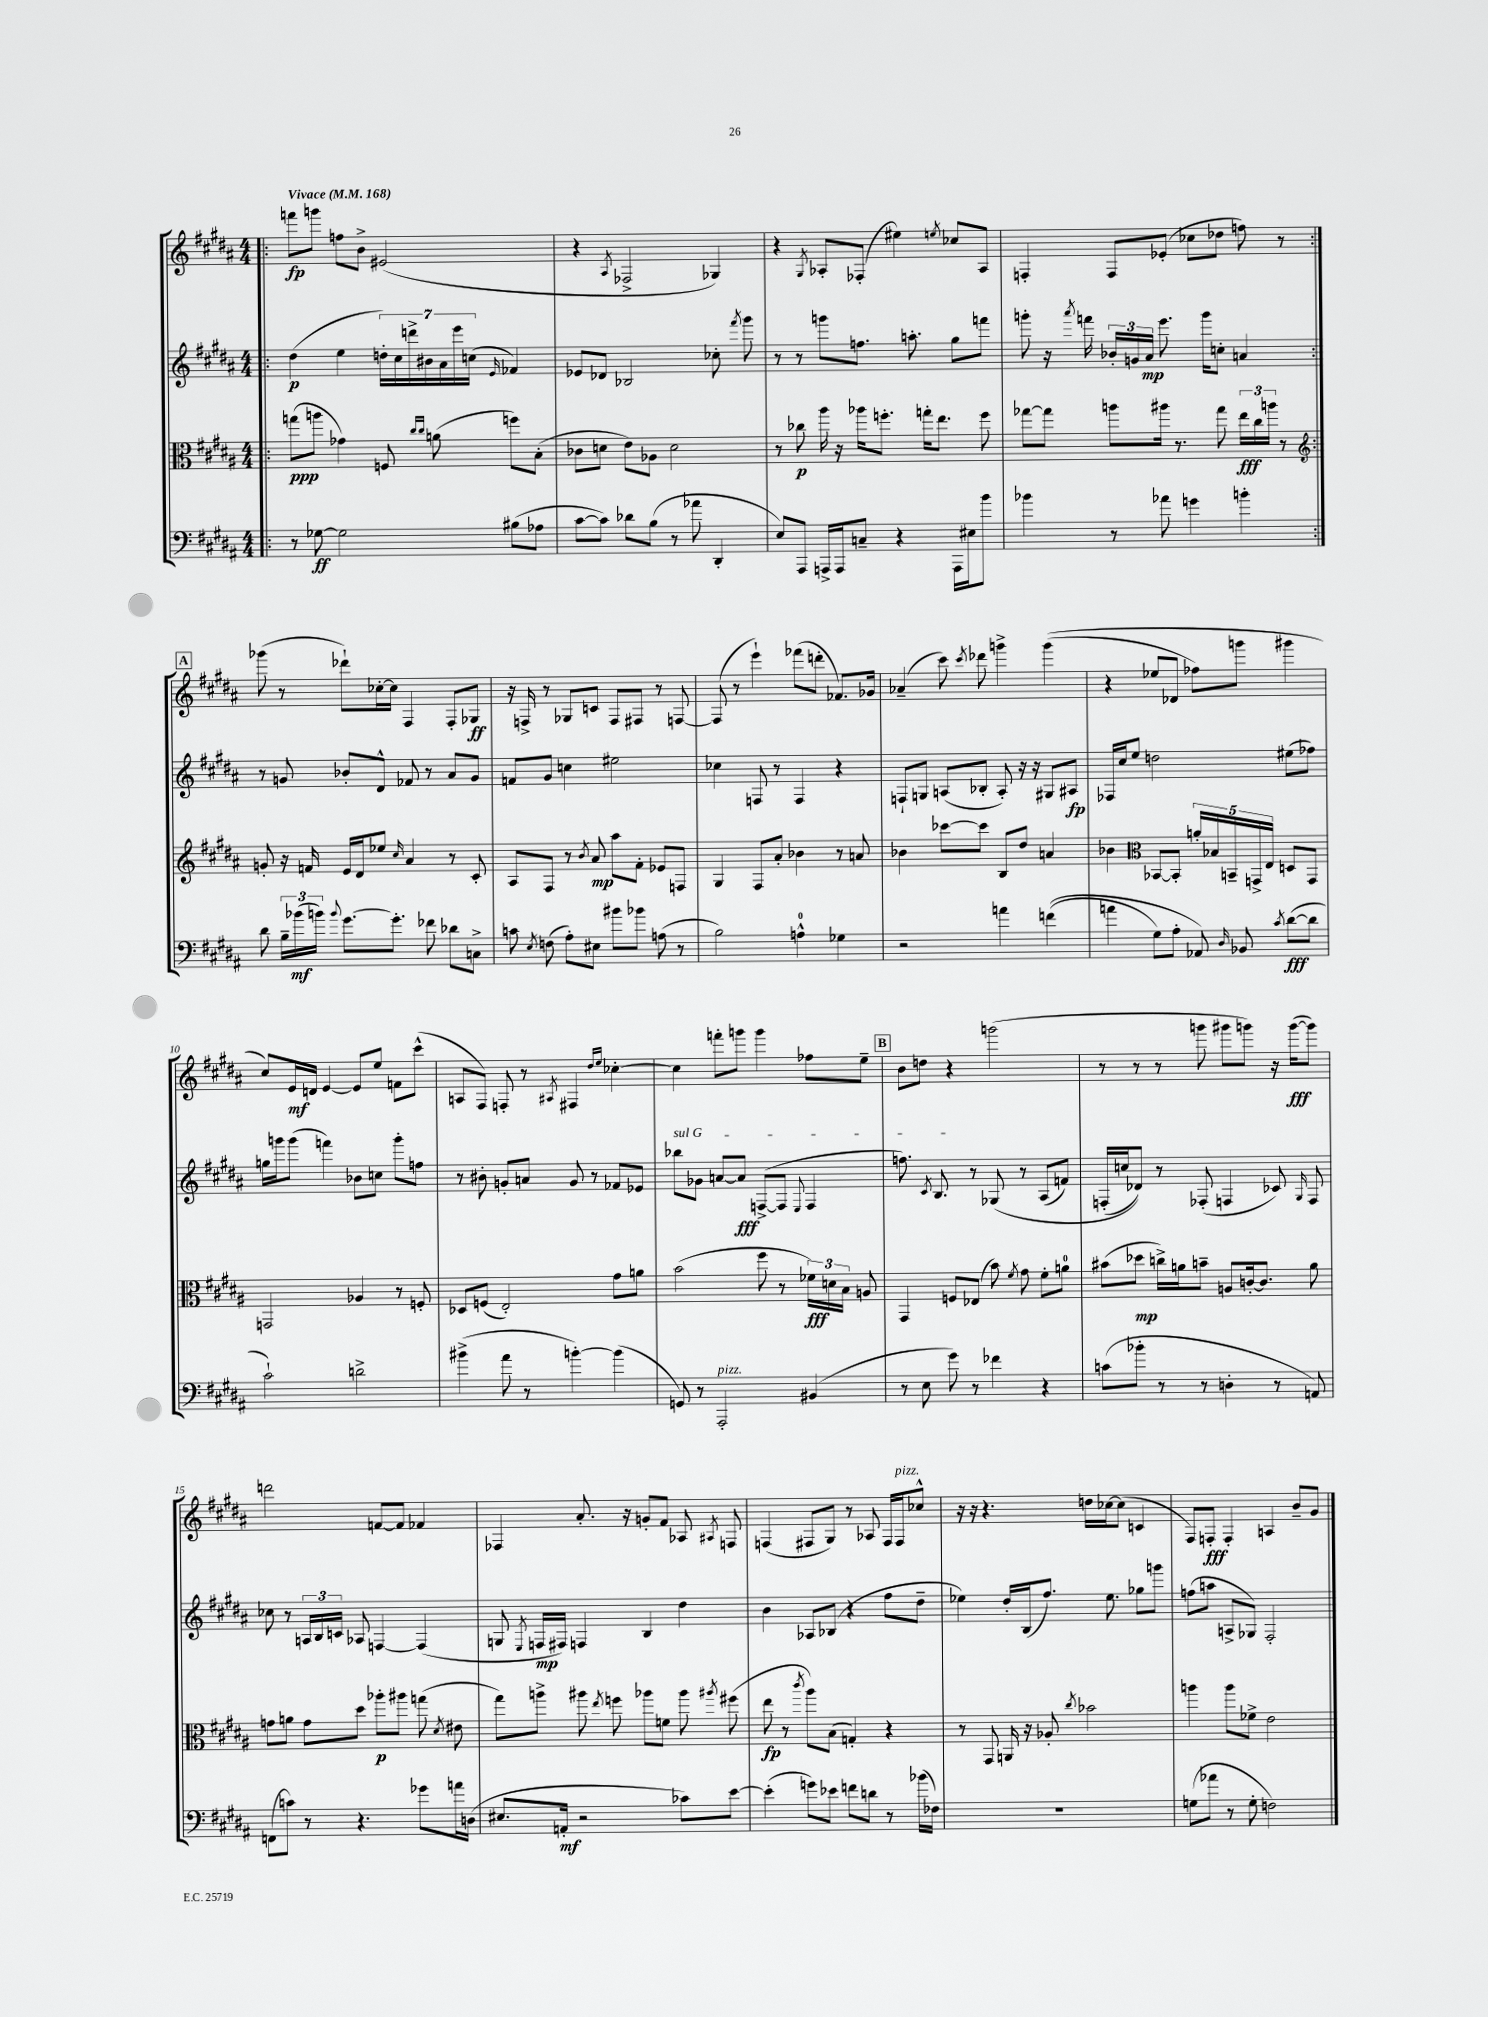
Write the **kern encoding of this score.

**kern	**kern	**kern	**kern
*staff4	*staff3	*staff2	*staff1
*clefF4	*clefC3	*clefG2	*clefG2
*k[f#c#g#d#a#]	*k[f#c#g#d#a#]	*k[f#c#g#d#a#]	*k[f#c#g#d#a#]
*M4/4	*M4/4	*M4/4	*M4/4
*MM168	*MM168	*MM168	*MM168
=!|:	=!|:	=!|:	=!|:
8r	(8gg\L	(4dd#\	8fff\L
[8G-\	8aa\J	.	8ggg\J
2G-\]	4g-\)	4ee\	8ff\L
.	.	.	8b^\J
.	8F/	28dd'\LL)	(2e#/
.	.	28cc#\	.
.	.	28ddd^\	.
.	.	28b#\	.
.	16qqcc#/LL	.	.
.	16qqcc#/JJ	.	.
.	(8a\	.	.
.	.	28a#\	.
.	.	28eee\	.
.	.	(28cc\JJ	.
.	.	16qqe/	.
(8B#\L	8ff\L)	4f-/)	.
8A-\J	(8B'\J	.	.
=	=	=	=
[8c#\L	8c-\L	8e-/L	4r
8c#\]J)	8d\J	8d-/J	.
.	.	.	8qA#/
8d-\L	8e\L)	2B-/	2F-^/
(8B\J	8A-\J	.	.
8r	2d\	.	.
8a-\	.	.	.
4DD#'/	.	8cc-'\	4G-/)
.	.	8qfff#/	.
.	.	8ggg#\	.
=	=	=	=
8E/L)	8r	8r	4r
8AAA#/J	8cc-\	8r	.
.	.	.	8qG#/
16AAA^/LL	16aa#\	8ggg\L	8A-'/L
16AAA/J	16r	.	.
8C~/J	16aa-\LK	8.ff\J	(8F-'/J
.	8.ff'\J	.	.
4r	.	.	4ee#\)
.	.	8.aa'\	.
.	16gg'\LK	.	.
.	8.ee\J	.	.
.	.	.	8qee/
16AAA\LL	.	8gg#\L	8cc-/L
16E#\J	.	.	.
8b\J	8ff\	8fff\J	8A-/J
=	=	=	=
4b-\	[8gg-\L	8ggg'\	4F'/
.	8gg-\]J	16r	.
.	.	8qaaa#/	.
.	.	16fff\	.
8r	8aa\L	24b-'/LL	8F/L
.	.	24g/	.
.	.	24a#/JJ	.
8a-\	16aa#\Jk	8.eee\	(8e-'/J
.	8.r	.	.
4g\	.	.	8cc-\L
.	.	16ggg\LK	.
.	8gg-\	8cc'\J	8dd-\J
4b'\	24ee\LL	4a/	8ff\)
.	24cc#\	.	.
.	24aa\JJ	.	.
.	8r	.	8r
=:|!	=:|!	=:|!	=:|!
*	*clefG2	*	*
8d#\	8g'/	8r	(8ggg-\
24B~\LL	16r	8g/	8r
(24b-\	.	.	.
.	16f/	.	.
24b\JJ)	.	.	.
8qqb/	.	.	.
[8.g#\L	16e/LL	8b-'/L	8ddd-`\L)
.	16d#/J	.	.
.	8ee-/J	8d#^^/J	[16cc-'\L
8.g#'\]J	.	.	16cc-\]JJ
.	16qqcc#/	.	.
.	4a#/	8f-/	4F#/
8f-\	.	8r	.
8d-\L	8r	8a#/L	8F#'/L
8C^\J	8c#'/	8g/J	8G-/J
=	=	=	=
8c\	8A#/L	8f/L	16r
.	.	.	16F^/
8qE/	.	.	.
(8F\	8F#/J	8g#/J	8r
8A#'\L)	8r	4cc\	8G-/L
.	8qb/	.	.
8E#\J	8a#/	.	8c/J
8b#\L	8aa#\L	2ee#\	8F/L
8b-\J	8f#'\J	.	8F#/J
(8A\	8e-/L	.	8r
8r	8F/J	.	[8F/
=	=	=	=
2B\)	4G#/	4cc-\	(8F/]
.	.	.	8r
.	8F#/L	8F/	4eee`\)
.	8a#'/J	8r	.
4A^^\	4b-\	4F/	(8fff-\L
.	.	.	8ddd'\J
4G-\	8r	4r	8.f-/L)
.	8a/	.	.
.	.	.	16g-/Jk
=	=	=	=
2r	4b-\	8F`/L	(4a-~/
.	.	8G/J	.
.	[8ccc-\L	(8A/L	8ccc#\)
.	.	.	8qccc#/
.	8ccc-\]J	8B-'/J	8ddd-\
4a\	8B/L	8A'/)	4ggg^\
.	8dd#/J	16r	.
.	.	16r	.
&((4f\	4a/	8G#/L	&((4ggg\
.	.	8A#/J	.
=	=	=	=
4a\	4b-\	16F-/LL	4r
.	.	16cc#/J	.
.	.	8ee/J	.
*	*clefC3	*	*
8G#\L)	[8BB-/L	2dd\	8ee-/L
8A#'\J	8BB-'/]J	.	8d-/J
8AA-/&)	20a'/LL	.	8ff-\L)
.	20B-/	.	.
.	20BB~/	.	.
16qqD#/	.	.	.
8BB-/	.	.	8ggg\J
.	20GG^/	.	.
.	20E/JJ	.	.
8qc#/	.	.	.
([8d#\L	8D/L	(8ee#\L	4ggg#\
8d#\]J	8GG/J	8ff-\J)	.
=	=	=	=
2c#`\)	2GG/	16gg\LL	8cc#/L&)
.	.	16ggg\J	.
.	.	(8ggg\J	16e/L
.	.	.	16d/JJ
.	.	4fff\)	[4e/
2d^\	4A-/	8b-\L	8e/]L
.	.	8cc\J	8ee/J
.	8r	8ggg'\L	8f\L
.	8F'/	8ff\J	(8ccc#^^\J
=	=	=	=
(4b#^\	8D-/L	8r	8A/L
.	(8F/J	8b#'\	8F#/J)
8a#\	2E'/)	8g'/L	8F'/
8r	.	8a/J	8r
.	.	.	8qA#/
[4b'\)	.	8g/	4F#/
.	.	8r	.
.	.	.	16qqdd#/LL
.	.	.	16qqee/JJ
(4b\]	8g#\L	8f-/L	[4cc-'\
.	8a\J	8e-/J	.
=	=	=	=
8GG/)	(2b\	8bb-\L	4cc-\]
8r	.	8g-\J	.
2AAA#'/	.	[8a/L	8fff'\L
.	.	8a/]J	8ggg\J
.	8ff#\	([8F^/L	4ggg\
.	8r	8F/]J	.
.	.	8qqE/	.
(4BB#/	24f-\LL)	4F/	8ff-\L
.	24d\	.	.
.	24B\JJ	.	.
.	8A/	.	8ee~\J
=	=	=	=
8r	4GG#/	8.ff\)	8b\L
8E\	.	.	8dd\J
.	.	8qc#/	.
.	.	8.B/	.
8g#\)	8F/L	.	4r
8r	(8E-/J	8r	.
4f-\	8b\)	&(8G-/	(2ggg\
.	8qf#/	.	.
.	8g#\	8r	.
4r	8f#'\L	(8A#/L	.
.	8a\J	8f/J)	.
=	=	=	=
(8c\L	(8b#\L	(16F'/LL	8r
.	.	16cc/J	.
8b-'\J	8dd-\J	8d-/J)&)	8r
8r	16cc^\LL)	8r	8r
.	16a\J	.	.
8r	8b~\J	(8F-'/	8ggg\
4D'\	8A/L	4F/	8ggg#\L
.	[16c'/k	.	8ggg\J)
.	8.c/]J	.	.
8r	.	8c-/)	16r
.	.	.	([16ggg\LK
.	.	16qqG#/	.
8AA/)	8a\	8F/	8ggg\]J)
=	=	=	=
(8FF\L	8g\L	8cc-\	2ddd\
8c\J)	8a\J	8r	.
8r	8g\L	24A/LL	.
.	.	24B/	.
.	.	24c/JJ	.
4.r	8dd#\J	8A-/	.
.	8aa-'\L	[4F/	[8f/L
.	8aa#\J	.	8f/]J
8g-\L	(8gg\	(4F/]	4f-/
.	8qd#/	.	.
16a\L	8e#\	.	.
(16D\JJ	.	.	.
=	=	=	=
8.E#/L	8gg#\L)	8G/	4F-/
.	.	8qE/	.
.	8aa^\J	16F/LL	.
16AA'/Jk	.	16F#/JJ)	.
2r	8aa#\	4F/	8.a#'/
.	8qee/	.	.
.	8ff\	.	.
.	.	.	16r
.	8aa-\L	4B/	8g'/L
.	8f\J	.	8f#/J
8c-\L)	8aa-\	4dd#\	8A-/
.	8qaa#/	.	8qA#/
[8e\J	(8ff#\	.	8F/
=	=	=	=
(4e'\]	8ee\	4b\	(4F/
.	8r	.	.
.	8qccc#/	.	.
8g\L)	8aa#\L)	8A-/L	8F#/L
8e-\J	(8B\J	(8B-/J	8G#/J)
8f\L	4G'/)	4r	8r
8d\J	.	.	8A-/
8r	4r	8ff#\L	16F#/LL
.	.	.	16F#/J
(16b-\LL	.	8dd#~\J	8cc-^^/J
16F-\JJ)	.	.	.
=	=	=	=
1r	8r	4ee-\)	16r
.	.	.	16r
.	8GG#/	.	4.r
.	16AA/	16dd#'/LL	.
.	16r	(16B/J	.
.	8A-'/	8.ff#/J)	.
.	8qcc#/	.	.
.	2b-\	.	16dd\LL
.	.	8.ee-\	[16cc-\J
.	.	.	(8cc-\]J
.	.	8gg-\L	4c/
.	.	8ggg\J	.
=	=	=	=
(8G\L	4aa\	(8ff\L	8F#/L)
8a-\J	.	8aa\J	8F'/J
8r	8aa\L	8A^/L	4F'/
8G'\	8f-^\J	8G-/J)	.
2F\)	2e\	2F#'/	4A/
.	.	.	8b~/L
.	.	.	8g#/J
==	==	==	==
*-	*-	*-	*-
